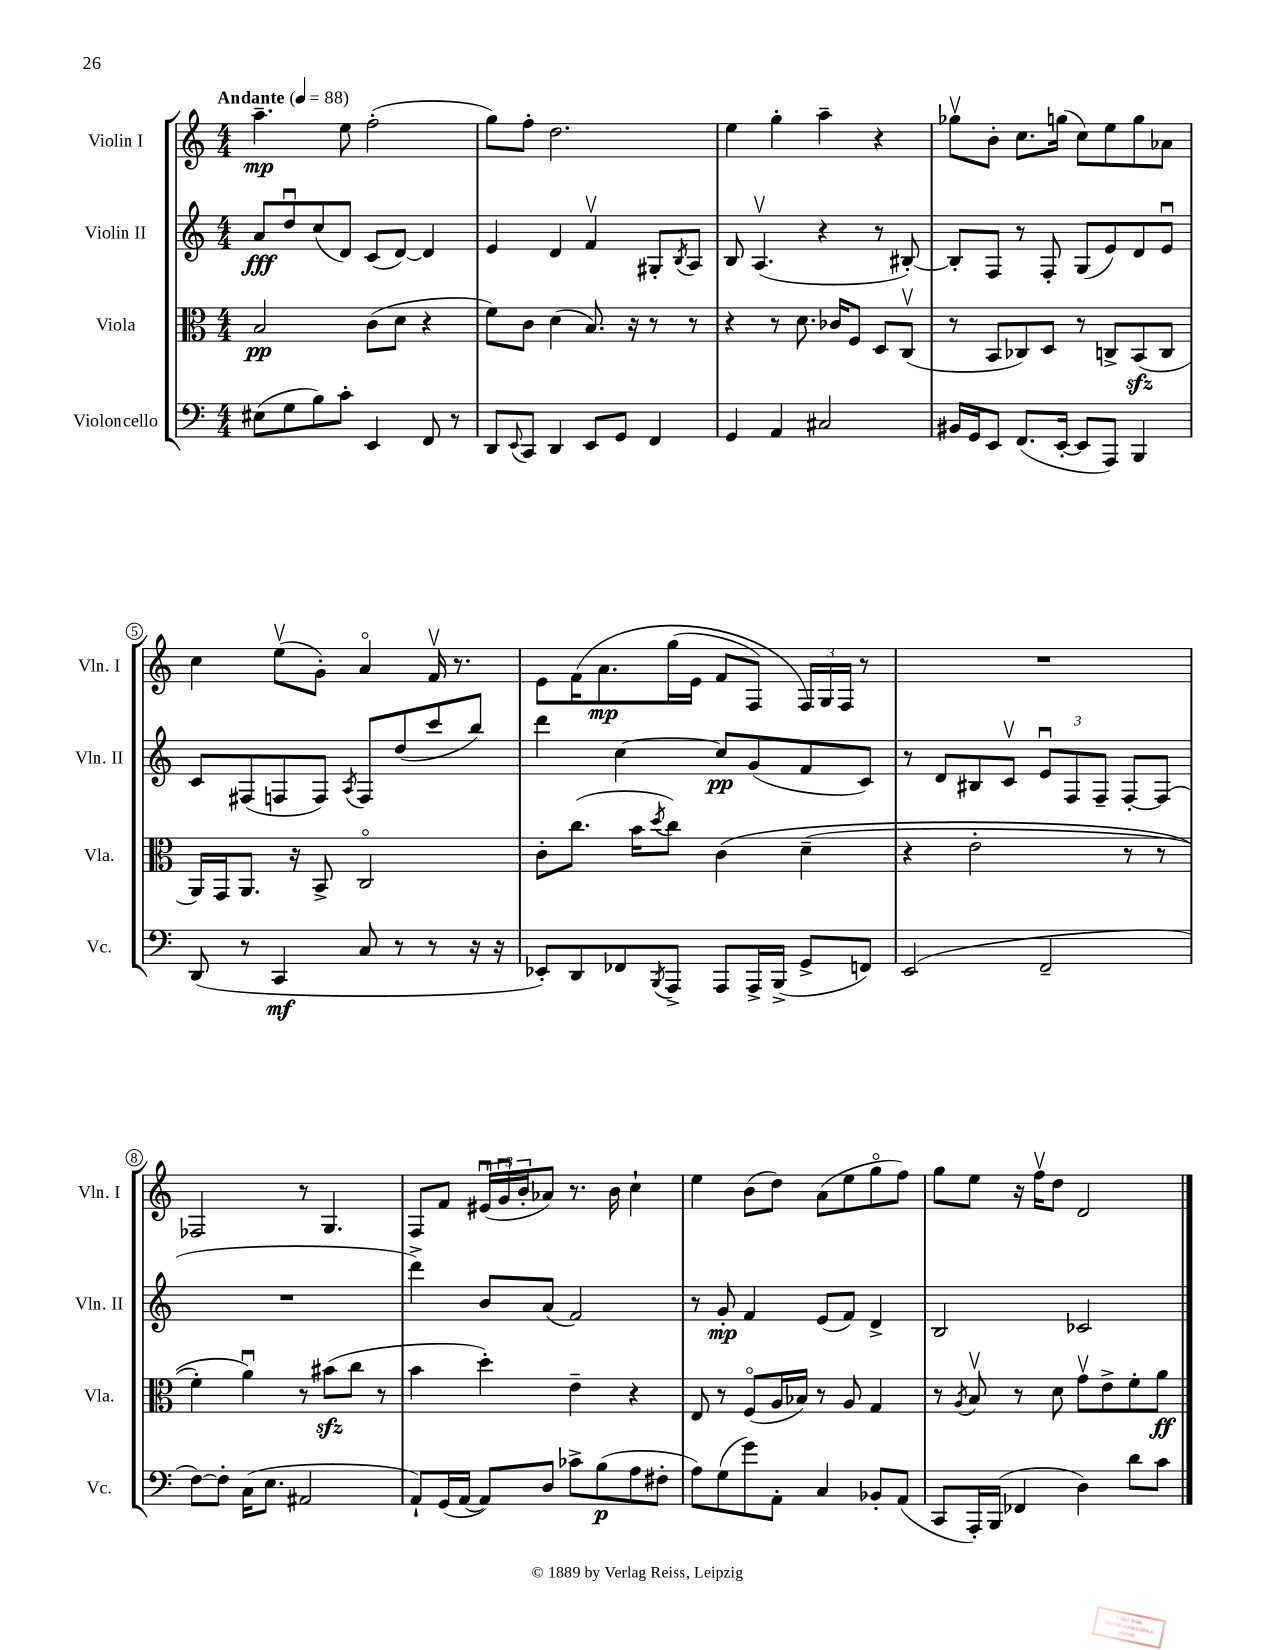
<<
\new StaffGroup <<
\new Staff = "s0" \with { instrumentName = "Violin I" shortInstrumentName = "Vln. I" } {
    \clef treble \key c \major \numericTimeSignature \time 4/4 \tempo "Andante" 4 = 88
    a''4.--\mp e''8 f''2-.( |
    g''8) f''8-. d''2. |
    e''4 g''4-. a''4-- r4 |
    ges''8\upbow b'8-. c''8. g''16( c''8) e''8 g''8 aes'8 |
    c''4 e''8\upbow( g'8-.) a'4\flageolet f'16\upbow r8. |
    e'8 f'16\( a'8.\mp g''16( e'16 f'8 f8) \tuplet 3/2 { f16\) g16 f16 } r8 |
    R1 |
    fes2 r8 g4. |
    f8 f'8 \tuplet 3/2 { eis'16\downbow( g'16\downbow b'16-. } aes'8) r8. b'16 c''4-! |
    e''4 b'8( d''8) a'8( e''8 g''8\flageolet f''8) |
    g''8 e''8 r16 f''16\upbow d''8 d'2 \bar "|." |
}
\new Staff = "s1" \with { instrumentName = "Violin II" shortInstrumentName = "Vln. II" } {
    \clef treble \key c \major \numericTimeSignature \time 4/4
    a'8\fff d''8\downbow c''8( d'8) c'8( d'8~) d'4 |
    e'4 d'4 f'4\upbow gis8-. \acciaccatura { b8 } a8 |
    b8 a4.\upbow( r4 r8 bis8~-.) |
    bis8-. f8 r8 f8-. g8( e'8) d'8 e'8\downbow |
    c'8 fis8( f8 f8) \acciaccatura { a8 } f8 d''8( c'''8 b''8) |
    d'''4 c''4~ c''8\pp g'8( f'8 c'8) |
    r8 d'8 bis8 c'8\upbow \tuplet 3/2 { e'8\downbow f8 f8-- } f8~-. f8( |
    R1 |
    d'''4->) b'8 a'8( f'2) |
    r8 g'8-.\mp f'4 e'8( f'8) d'4-> |
    b2 ces'2 \bar "|." |
}
\new Staff = "s2" \with { instrumentName = "Viola" shortInstrumentName = "Vla." } {
    \clef alto \key c \major \numericTimeSignature \time 4/4
    b2\pp c'8( d'8 r4 |
    f'8) c'8 d'4( b8.) r16 r8 r8 |
    r4 r8 d'8. ces'16 f8 d8 c8\upbow( |
    r8 b,8 ces8) d8 r8 c8-> b,8\sfz( c8 |
    a,16) g,16 a,8. r16 b,8-> c2\flageolet |
    c'8-. c''8.( b'16 \acciaccatura { d''8 } c''8) c'4\( d'4--( |
    r4 e'2-. r8 r8 |
    f'4-.) a'4\downbow\) r8 bis'8\sfz( c''8 r8 |
    b'4 d''4-.) e'4-- r4 |
    e8 r8 f8\flageolet( a16 bes16) r8 a8 g4 |
    r8 \acciaccatura { a8 } b8\upbow r8 d'8 g'8\upbow e'8-> f'8-. a'8\ff \bar "|." |
}
\new Staff = "s3" \with { instrumentName = "Violoncello" shortInstrumentName = "Vc." } {
    \clef bass \key c \major \numericTimeSignature \time 4/4
    eis8( g8 b8) c'8-. e,4 f,8 r8 |
    d,8 \appoggiatura { e,8 } c,8 d,4 e,8 g,8 f,4 |
    g,4 a,4 cis2 |
    bis,16 g,16 e,8 f,8.( e,16~-. e,8 a,,8) b,,4 |
    d,8( r8 c,4\mf c8 r8 r8 r16 r16 |
    ees,8-.) d,8 fes,8 \acciaccatura { b,,8 } a,,8-> a,,8 a,,16-> b,,16->( g,8-> f,8) |
    e,2( f,2-- |
    f8~) f8-. c16( e8. ais,2 |
    a,8-!) g,16( a,16~ a,8) d8 ces'8-> b8\p( a8 fis8-. |
    a8) g8( g'8) a,8-. c4 bes,8-. a,8( |
    c,8 a,,16-.) b,,16( fes,4 d4) d'8 c'8 \bar "|." |
}
>>
>>
\layout { \context { \Score \override BarNumber.stencil = #(make-stencil-circler 0.1 0.3 ly:text-interface::print) } }
